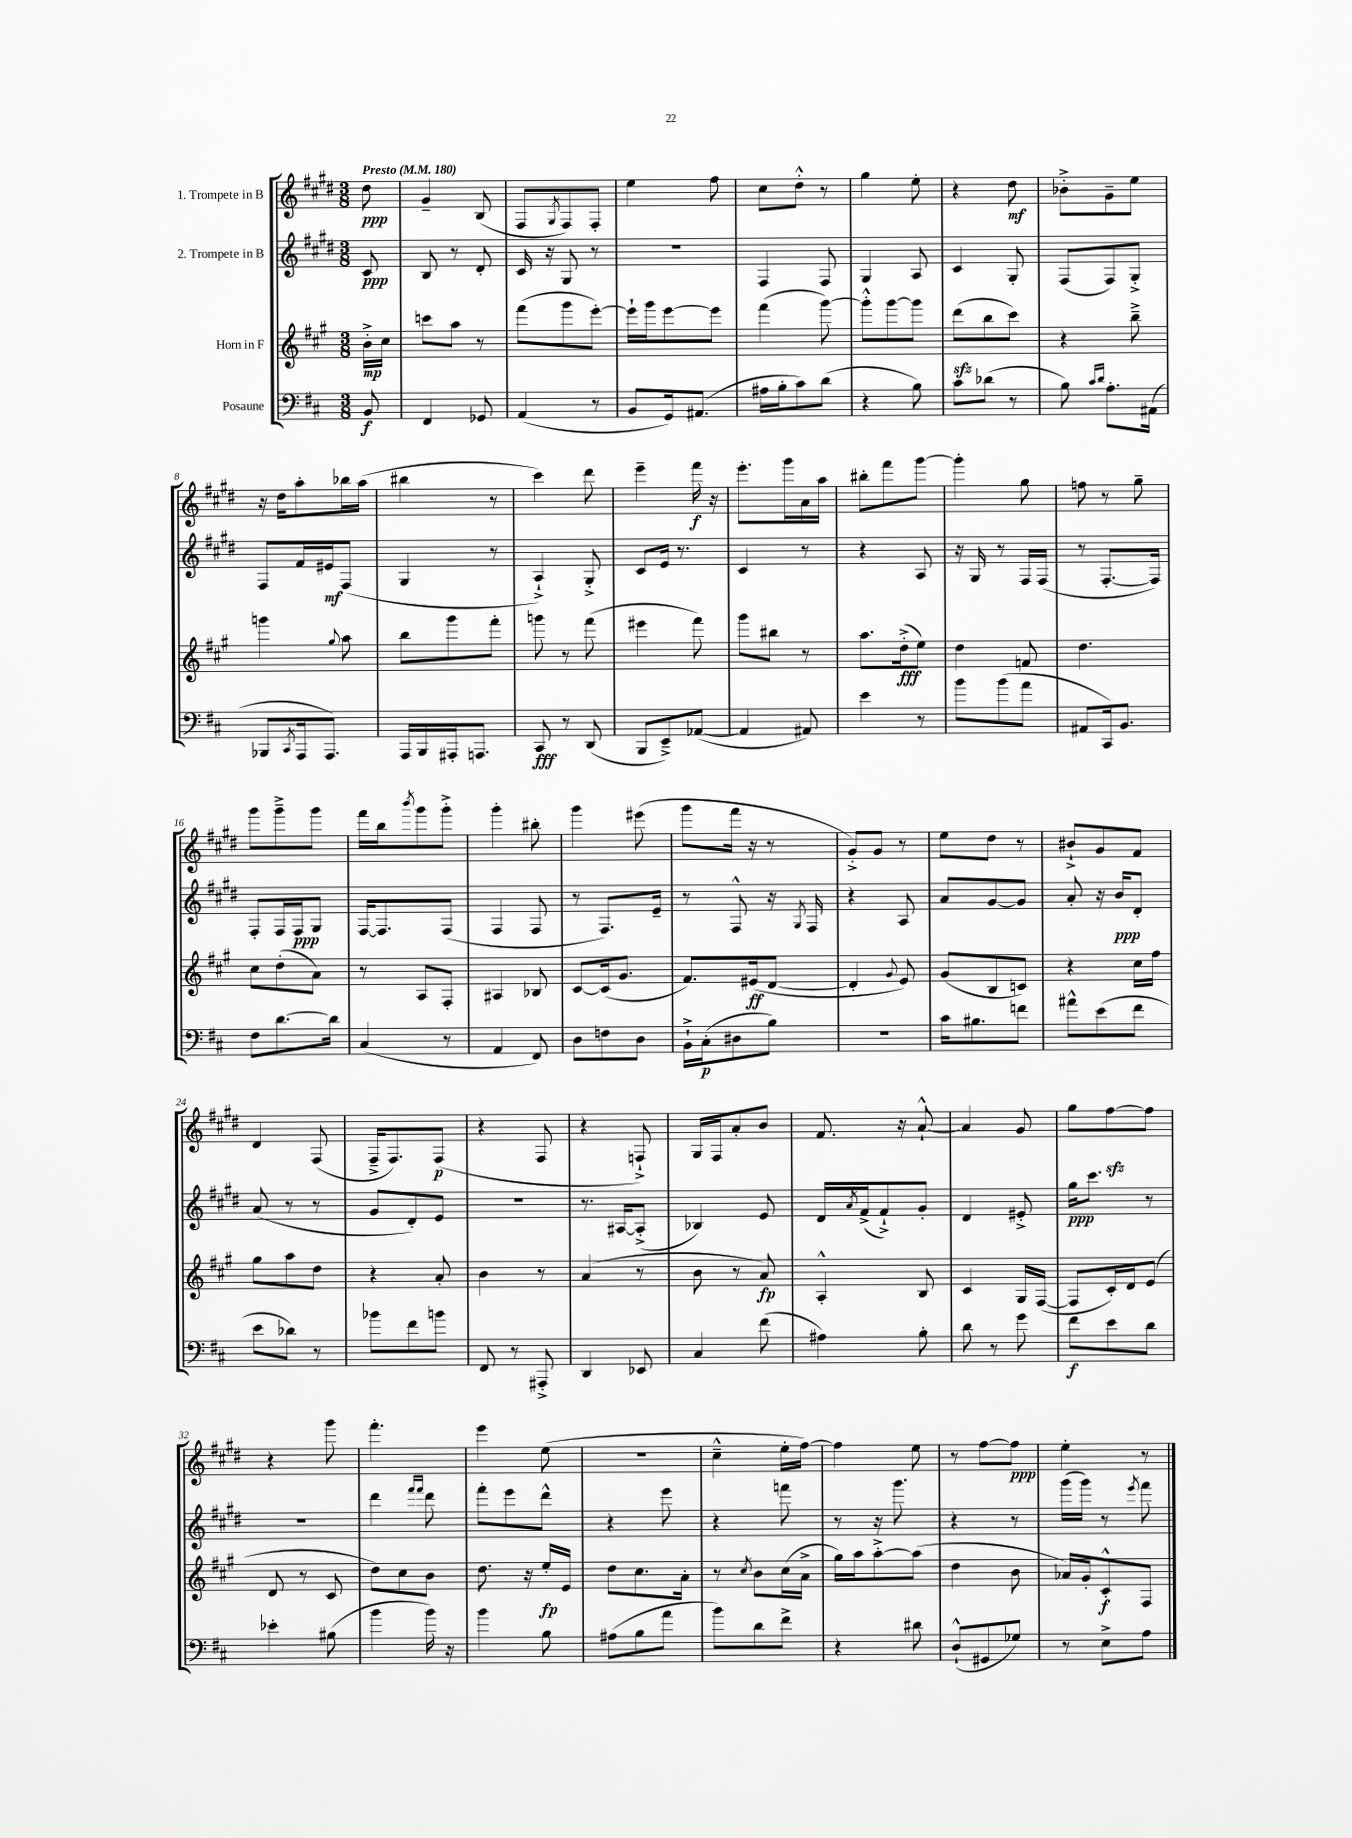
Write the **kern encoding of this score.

**kern	**kern	**kern	**kern
*staff4	*staff3	*staff2	*staff1
*clefF4	*clefG2	*clefG2	*clefG2
*k[f#c#]	*k[f#c#g#]	*k[f#c#g#d#]	*k[f#c#g#d#]
*M3/8	*M3/8	*M3/8	*M3/8
*MM180	*MM180	*MM180	*MM180
8BB	16b'^	8c#	8dd#
.	16cc#	.	.
=	=	=	=
4FF#	8ccc	8B	4g#~
.	8aa	8r	.
8GG-	8r	8d#'	(8B
=	=	=	=
(4AA	(8fff#	16c#	8F#
.	.	16r	.
.	.	.	8qG#
.	8ggg#	8G#	8F#)
8r	[8eee')	8r	8F#'
=	=	=	=
8BB	16eee`]	4.r	4ee
.	16ggg#	.	.
16GG)	[8eee	.	.
(8.AA#	.	.	.
.	8eee]	.	8ff#
=	=	=	=
16A#	(4fff#	4F#	8cc#
16B'	.	.	.
8c#)	.	.	8dd#'^^
(8d	[8ggg#)	8F#	8r
=	=	=	=
4r	8ggg#'^^]	4G#	4gg#
.	[8ggg#	.	.
8B)	8ggg#]	8A	8ee'
=	=	=	=
8c#	(8ddd	4c#	4r
(8d-	8bb	.	.
8r	8ccc#)	8G#'	8dd#
=	=	=	=
8B)	4r	(8F#	8b-'^
16qqc#	.	.	.
16qqd	.	.	.
8.A'	.	8F#)	8g#~
.	8bb~^	8G#'^	8ee
(16AA#	.	.	.
=	=	=	=
8BBB-	4ggg	8F#	16r
.	.	.	16dd#
8qCC#	.	.	.
16AAA	.	16f#	8aa'
8.AAA)	.	16e#	.
.	8qqgg#	.	.
.	8aa	(8F#	16bb-
.	.	.	(16aa
=	=	=	=
16AAA	8bb	4G#	4bb#
16BBB	.	.	.
16AAA#'	8ggg#	.	.
8.AAA	.	.	.
.	8fff#'	8r	8r
=	=	=	=
8CC#	8ggg	4A`^)	4ccc#)
8r	8r	.	.
(8DD	(8fff#	8G#'^	8ddd#
=	=	=	=
8BBB	4eee#	8c#	4eee~
8EE~^)	.	16e	.
.	.	8.r	.
([8AA-	8fff#)	.	16fff#
.	.	.	16r
=	=	=	=
4AA-]	8ggg#	4c#	8.eee'
.	8bb#	.	.
.	.	.	16ggg#
8AA#)	8r	8r	16a
.	.	.	16aa
=	=	=	=
4e	8.aa	4r	8bb#'
.	.	.	8fff#
.	(16dd'^	.	.
8r	8ee)	8A	[8ggg#
=	=	=	=
8b	4dd	16r	4ggg#']
.	.	16G#	.
(8b	.	8r	.
8a	8f	16F#	8gg#
.	.	(16F#	.
=	=	=	=
8AA#	4.dd	8r	8ff
16CC#)	.	[8.F#'	8r
8.BB	.	.	.
.	.	.	8gg#~
.	.	16F#])	.
=	=	=	=
8F#	8cc#	8F#'	8ggg#
[8.d	(8dd'	16F#	8ggg#~^
.	.	16F#	.
.	8a)	8G#	8ggg#
16d]	.	.	.
=	=	=	=
(4C#	8r	[16F#	16fff#
.	.	8.F#]	16bb
.	.	.	8qbbb
.	8A	.	8ggg#
8r	8F#'	(8F#	8ggg#'^
=	=	=	=
4AA	4A#	4F#	4ggg#'
8FF#)	8B-	8F#	8bb#'
=	=	=	=
8D	[8c#	8r	4ggg#
8F	(16c#]	8.F#)	.
.	8.g#	.	.
8D	.	.	(8eee#
.	.	16e~	.
=	=	=	=
16BB`^	8.f#)	8r	8ggg#
(16C#'	.	.	.
8D#	.	8F#^^	16fff#
.	(16e#	.	16r
8B)	[8d	16r	8r
.	.	8qG#	.
.	.	16F#	.
=	=	=	=
4.r	4d']	4r	8g#'^)
.	.	.	8g#
.	8qqg#	.	.
.	8e)	8A	8r
=	=	=	=
16c#	(8g#	8a	8ee
8.B#	.	.	.
.	8B	[8g#	8dd#
8f	8c)	8g#]	8r
=	=	=	=
8a#^^	4r	8a'	8b#`^
(8e	.	16r	8g#
.	.	16b	.
8f#	16cc#	8d#'	8f#
.	16ff#	.	.
=	=	=	=
8e	8gg#	(8a	4d#
8d-)	8aa	8r	.
8r	8dd	8r	(8F#
=	=	=	=
8b-	4r	8g#	16F#~^
.	.	.	8.F#)
8f#	.	8d#')	.
8b	8a'	8e	(8F#
=	=	=	=
8FF#	4b	4.r	4r
8r	.	.	.
8AAA#'^	8r	.	8F#
=	=	=	=
4DD	(4a	8.r	4r
.	.	[16A#	.
8EE-	8r	(8A#'^]	8F`^)
=	=	=	=
4C#	8b	4B-)	16G#
.	.	.	16F#
.	8r	.	8a'
(8f#	8a)	8e	8b
=	=	=	=
4A#)	4A'^^	16d#	8.f#
.	.	8qa	.
.	.	(16f#^	.
.	.	8f#`^)	.
.	.	.	16r
8B'	8B	8g#'	[8a`^^
=	=	=	=
8d	4c#	4d#	4a]
8r	.	.	.
8g	16G#	8e#'^	8g#
.	([16F#	.	.
=	=	=	=
8f#	8F#]	16gg#	8gg#
.	.	8.ccc#	.
8e	16c#')	.	[8ff#
.	16d	.	.
8d	(8e	8r	8ff#]
=	=	=	=
4e-'	8d	4.r	4r
.	8r	.	.
(8B#	8c#	.	8ggg#
=	=	=	=
4b	8dd)	4ddd#	4.fff#'
.	8cc#	.	.
.	.	16qqfff#	.
.	.	16qqfff#	.
16b)	8b	8ddd#	.
16r	.	.	.
=	=	=	=
4b	8.dd	8fff#'	4eee
.	.	8eee	.
.	16r	.	.
8B	16ee'	8ddd#^^	(8ee
.	16e	.	.
=	=	=	=
(8A#	8dd	4r	4.r
8B	8.cc#	.	.
8a	.	8eee	.
.	16a'	.	.
=	=	=	=
8b)	8r	4r	4cc#~^^
.	8qcc#	.	.
8d	8b	.	.
8f#^	(16cc#	8fff	16ee'
.	16a^	.	[16ff#)
=	=	=	=
4r	16gg#)	8r	4ff#]
.	16aa	.	.
.	[8aa'^	16r	.
.	.	8.ggg#	.
8d#	(8aa]	.	8ee
=	=	=	=
(8D`^^	4dd	4r	8r
8GG#	.	.	[8ff#
8G-)	8b	8r	8ff#]
=	=	=	=
8r	16a-)	(16ggg#	4ee'
.	16g#'	16ggg#)	.
8E^	8c#'^^	8r	.
.	.	8qeee	.
8A	8F#	8fff#	8r
==	==	==	==
*-	*-	*-	*-
